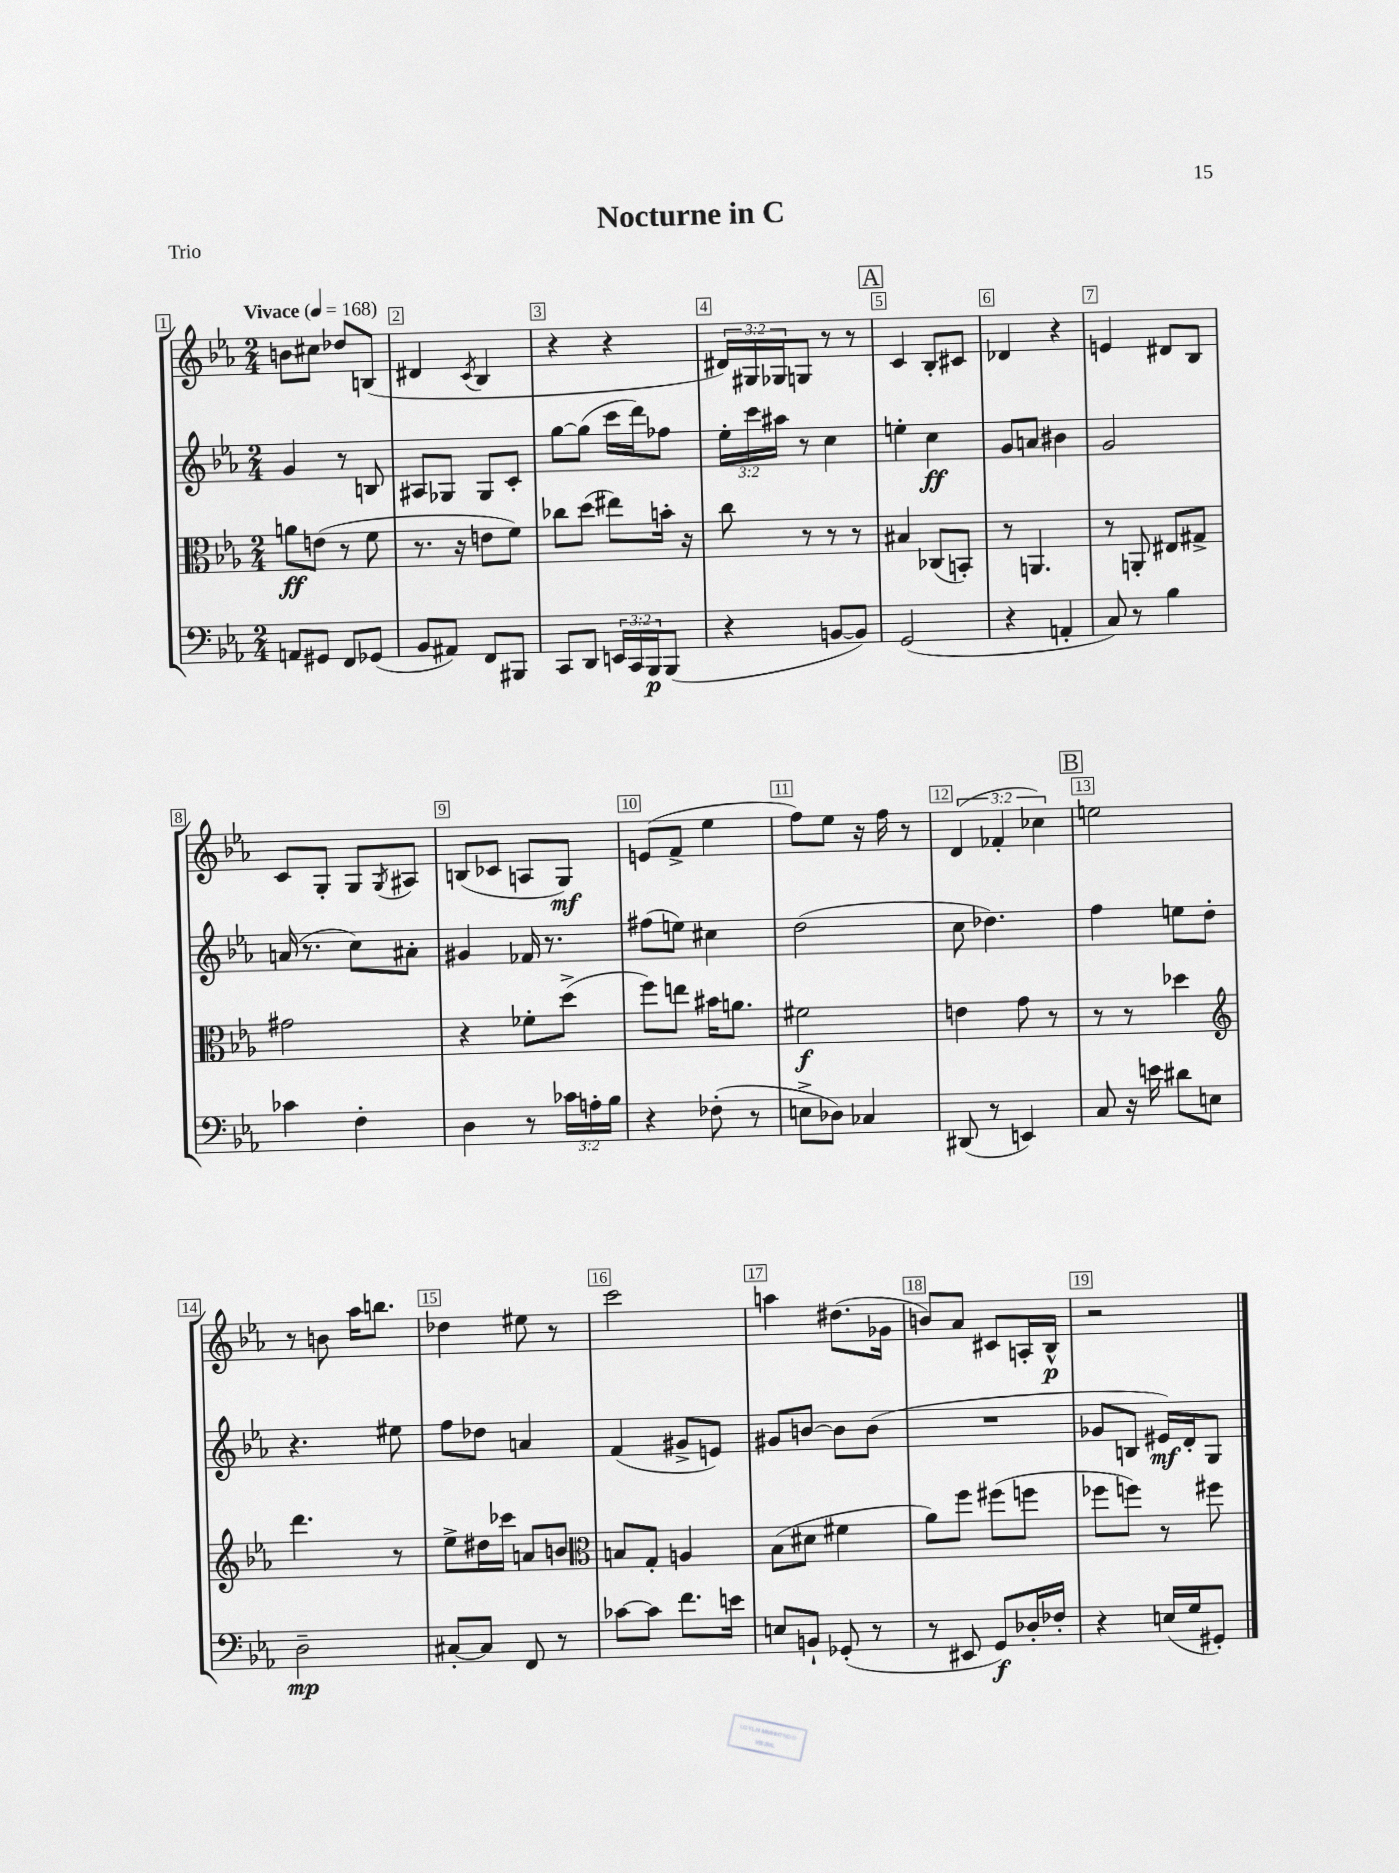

**kern	**kern	**kern	**kern
*staff4	*staff3	*staff2	*staff1
*clefF4	*clefC3	*clefG2	*clefG2
*k[b-e-a-]	*k[b-e-a-]	*k[b-e-a-]	*k[b-e-a-]
*M2/4	*M2/4	*M2/4	*M2/4
*MM168	*MM168	*MM168	*MM168
8AA/L	8a\L	4g/	8b\L
8GG#/J	(8e\J	.	8cc#\J
8FF/L	8r	8r	8dd-/L
(8GG-/J	8f\	8B/	(8B/J
=	=	=	=
8BB-/L	8.r	8A#/L	4d#/
8AA#/J)	.	8G-/J	.
.	16r	.	.
.	.	.	8qc/
8FF/L	8e\L	8G-/L	4B-/
8BBB#/J	8f\J)	8c'/J	.
=	=	=	=
8CC/L	8cc-\L	[8gg\L	4r
8DD/J	(8dd\J	(8gg\]J	.
24EE/LL	8ee#\L)	16ccc\LL	4r
24CC/	.	.	.
.	.	16ddd\J)	.
24BBB-/J	.	.	.
(8BBB-/J	16b'\Jk	8ff-\J	.
.	16r	.	.
=	=	=	=
4r	8cc\	24ee-'\LL	24d#/LL)
.	.	24ccc\	24G#/
.	.	24aa#\JJ	24G-/J
.	8r	8r	8G/J
[8BB/L	8r	4cc\	8r
8BB/]J)	8r	.	8r
=	=	=	=
(2GG/	4B#/	4ee'\	4c/
.	(8C-/L	4cc\	8B-'/L
.	8BB'/J)	.	8c#/J
=	=	=	=
4r	8r	8g/L	4d-/
.	4.AA/	8a/J	.
4AA'/	.	4b#\	4r
=	=	=	=
8C/)	8r	2g/	4e/
8r	8AA'/	.	.
4B-\	8E#/L	.	8d#/L
.	8G#^/J	.	8B-/J
=	=	=	=
4c-\	2g#\	(16a/	8c/L
.	.	8.r	.
.	.	.	8G'/J
4F'\	.	8cc\L)	8G/L
.	.	.	8qG/
.	.	8a#'\J	8A#/J
=	=	=	=
4D\	4r	4g#/	(8B/L
.	.	.	8c-/J
8r	8f-'\L	16f-/	8A/L
.	.	8.r	.
24c-\LL	(8dd^\J	.	8G/J)
24A'\	.	.	.
24B-\JJ	.	.	.
=	=	=	=
4r	8ff\L)	(8ff#\L	(8e/L
.	8ee\J	8ee\J)	8f^/J
(8F-'\	16b#\LK	4cc#\	4ee-\
.	8.a\J	.	.
8r	.	.	.
=	=	=	=
8E^\L	2f#\	(2dd\	8ff\L)
8D-\J)	.	.	8ee-\J
4C-/	.	.	16r
.	.	.	16ff\
.	.	.	8r
=	=	=	=
(8DD#/	4e\	8cc\	(6d/
8r	.	4.dd-\)	.
.	.	.	6f-'/
4EE/)	8g\	.	.
.	.	.	6cc-\)
.	8r	.	.
=	=	=	=
8C/	8r	4ff\	2ee\
16r	8r	.	.
16e\	.	.	.
8d#\L	4dd-\	8ee\L	.
8E\J	.	8dd'\J	.
=	=	=	=
*	*clefG2	*	*
2D~\	4.ddd\	4.r	8r
.	.	.	8b\
.	.	.	16aa-\LK
.	.	.	8.bb\J
.	8r	8ee#\	.
=	=	=	=
[8C#'/L	8ee-^\L	8ff\L	4dd-\
8C#/]J	16dd#\L	8dd-\J	.
.	16ccc-\JJ	.	.
8FF/	8a/L	4a/	8ee#\
8r	8b/J	.	8r
=	=	=	=
*	*clefC3	*	*
[8c-\L	8B/L	(4f/	2ccc\
8c-\]J	8G'/J	.	.
8.f\L	4A/	8g#^/L	.
.	.	8e/J)	.
16e\Jk	.	.	.
=	=	=	=
8E/L	(8B-\L	8g#/L	4aa\
8BB`/J	8d#\J	[8b/J	.
(8GG-'/	4f#\	8b\]L	(8.dd#\L
8r	.	(8b\J	.
.	.	.	16g-\Jk
=	=	=	=
8r	8a-\L)	2r	8b/L)
8EE#/	8ff\J	.	8a-/J
8GG/L)	(8ff#\L	.	8c#/L
16D-'/L	8ff\J	.	16A'/L
16F-'/JJ	.	.	16B-^^/JJ
=	=	=	=
4r	8ff-\L	8g-/L	2r
.	8ff\J)	8B/J	.
(16E/LL	8r	16e#/LL)	.
16G/J	.	16d'/J	.
8GG#'/J)	8ff#\	8G/J	.
==	==	==	==
*-	*-	*-	*-
